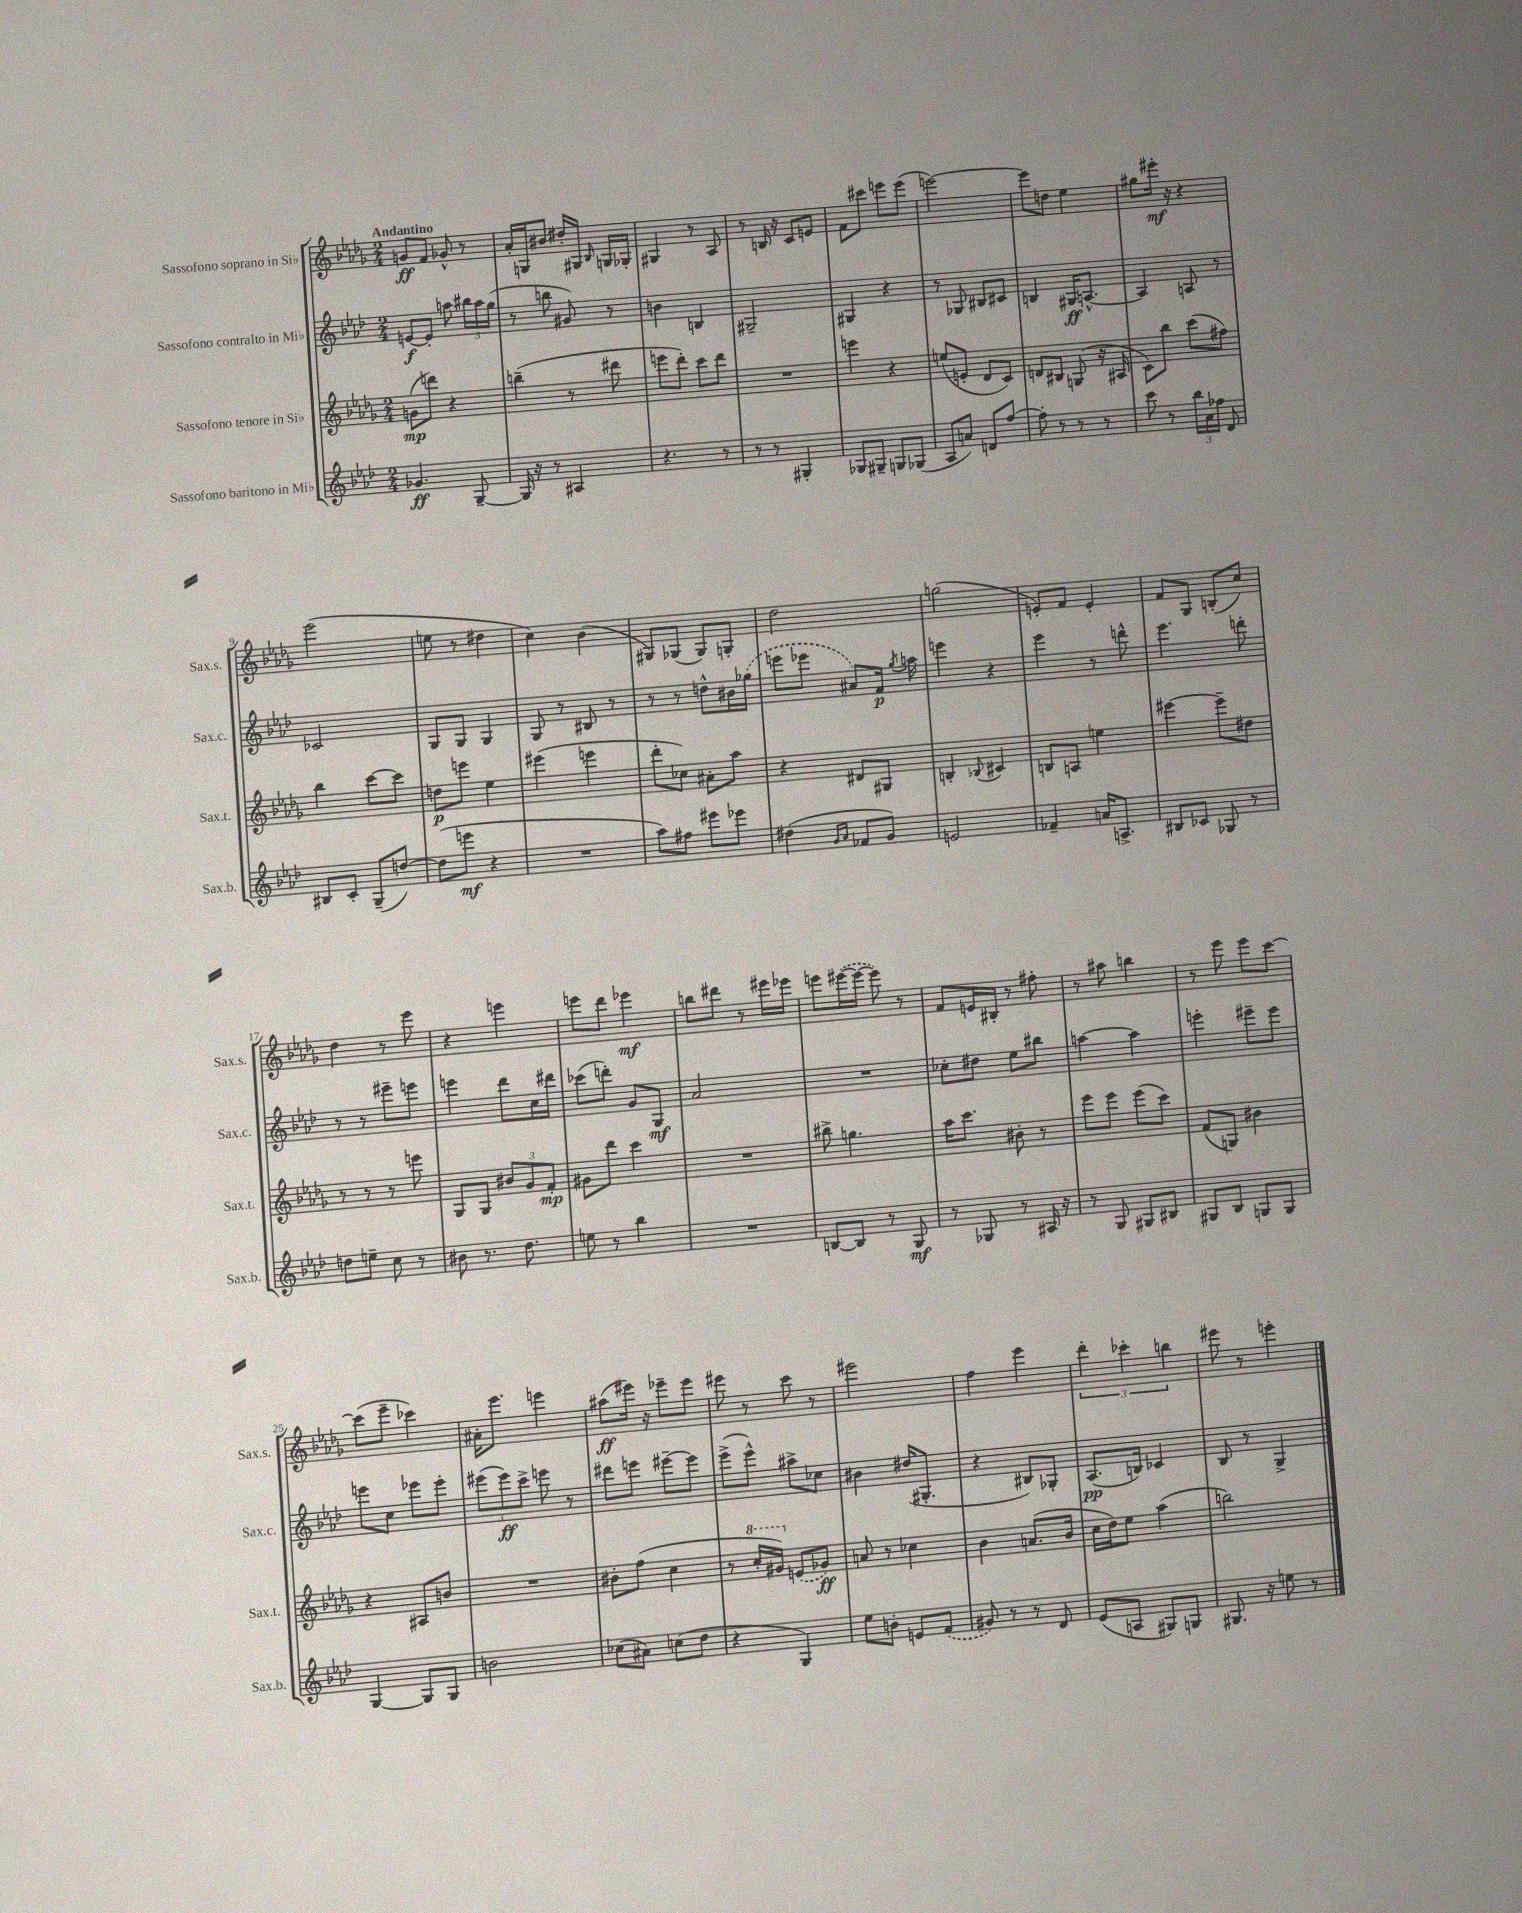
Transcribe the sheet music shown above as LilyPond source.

<<
\new StaffGroup <<
\new Staff = "s0" \with { instrumentName = "Sassofono soprano in Sib" shortInstrumentName = "Sax.s." } {
    \clef treble \key des \major \numericTimeSignature \time 2/4 \tempo "Andantino"
    \autoBeamOff g'8[\ff f'8] ges'8-^ r8 |
    aes'16[-. g16 bis'8] dis''16[-. gis16] \grace { bes16 } g16[ ges16]-. |
    gis4 r8 aes8 |
    r8 b16 r16 c'8[ e'8] |
    f'8[ cis'''8] e'''8[ e'''8]( |
    e'''2~) |
    e'''8[ d''8] ees''4 |
    gis''8[ eis'''16]-.\mf r16 r4 |
    ees'''2( |
    e''8 r8 dis''4 |
    c''4) bes'4( |
    gis8[) ges8]( ges8[) g8]-. |
    des''2 |
    g''2( |
    e'8[-.) f'8] e'4-. |
    f'8[ ges8] b8[-.( c''8]) |
    des''4 r8 ees'''8 |
    r4 e'''4 |
    e'''8[ des'''8] ees'''4\mf |
    b''8[ dis'''8] r8 eis'''16[ ees'''16] |
    e'''8[ \once \slurDashed eis'''16~( eis'''16]~ eis'''8) r8 |
    f'8[ e'16 bis16]-. r8 fis''8-. |
    r8 ais''8 b''4 |
    r8 ees'''8 ees'''8[ c'''8]~ |
    c'''8[( ees'''8]-- ces'''4) |
    ais'16[-. ees'''8.] e'''4 |
    ais''8[\ff( eis'''16]) r16 ees'''8[-- ees'''8] |
    eis'''8 r8 c'''8 r8 |
    eis'''2 |
    f''4 ees'''4 |
    \tuplet 3/2 { des'''4-. ces'''4-. b''4 } |
    eis'''8 r8 e'''4-. \bar "|." |
}
\new Staff = "s1" \with { instrumentName = "Sassofono contralto in Mib" shortInstrumentName = "Sax.c." } {
    \clef treble \key aes \major \numericTimeSignature \time 2/4
    \autoBeamOff e'8[~\f e'8]-. a''8 \tuplet 3/2 { bis''16[ a''16 g''16]( } |
    r8 b''8 gis'8) r8 |
    b'4 b4 |
    gis2-- |
    gis4 r4 |
    r8 ges8 bis8[ cis'8] |
    b4 gis16[\ff a8.]~-^ |
    a4 a8 r8 |
    ces'2 |
    g8[ g8] g4 |
    g8 r8 bis8 r8 |
    r8 r8 d''8[-^ bis'16 \once \slurDashed ges''16]( |
    e'''8[ ees'''8] ais'8[) f'16]\p \acciaccatura { g''8 } a''16 |
    e'''4 r4 |
    ees'''4 r8 d'''8-^ |
    ees'''4. d'''8-. |
    r8 r8 eis'''8[-- e'''8] |
    e'''4 des'''8[ c''16 dis'''16] |
    ces'''8[( d'''8]-.) g'8[ g8]\mf |
    aes'2 |
    R2 |
    ces''8[-. dis''8] ees''8[ bis''8] |
    a''4~ a''4 |
    e'''4-. eis'''8[-- eis'''8] |
    e'''8[ c''8] ees'''8[ ees'''8]-. |
    \tuplet 3/2 { eis'''8[( eis'''8\ff) c'''8]-> } e'''8 r8 |
    dis'''8[ e'''8] eis'''8[~-- eis'''8] |
    ees'''8[->( ees'''8]-^) ais''8[-> ces''8] |
    bis'4 dis''16[( gis8.]-. |
    r4 bis8[) ges8]-. |
    aes8.[\pp( b16]) ces'4 |
    bes8 r8 g4-> \bar "|." |
}
\new Staff = "s2" \with { instrumentName = "Sassofono tenore in Sib" shortInstrumentName = "Sax.t." } {
    \clef treble \key des \major \numericTimeSignature \time 2/4
    \autoBeamOff g'8[\mp( d'''8]) r4 |
    b''4--( r8 dis'''8 |
    e'''8[ des'''8]-.) c'''8[ des'''8] |
    R2 |
    e'''4 r4 |
    e''8[( e'8]-. des'8[ c'8]) |
    d'8[ bis8] g8( r16 ais16 |
    c'8[) bes''8] c'''8[( fis''8]) |
    bes''4 c'''8[~ c'''8] |
    d''8[\p e'''8] ees''4 |
    eis'''4( e'''4 |
    des'''8[-. ces''8]) ais'8[-. aes''8] |
    r4 dis'8[ gis8] |
    b4-. \appoggiatura { bes8 } cis'4 |
    b8[ a8] e''4 |
    eis'''4~ eis'''8[-- dis''8] |
    r8 r8 r8 e'''8 |
    ges8[ ges8] \tuplet 3/2 { bis'8[ ges'8 f'8]-.\mp } |
    gis'8[ des'''8] c'''4 |
    R2 |
    bis''8-> g''4. |
    aes''16[ c'''8.] bis'8-. r8 |
    ees'''8[ ees'''8] ees'''8[( c'''8]) |
    f'8[( g8]) bis'4 |
    r4 ais8[ b'8] |
    R2 |
    bis'8[-. f''8]( c''4 |
    r8 \ottava #1 c'''16[-. gis''16]) \ottava #0 \once \slurDashed e'8[( ges'!8]\ff) |
    a'8 r8 ces''4 |
    bes'4 a'8.[( bes'16] |
    c''16[ des''16) ees''8] aes''4( |
    b''2) \bar "|." |
}
\new Staff = "s3" \with { instrumentName = "Sassofono baritono in Mib" shortInstrumentName = "Sax.b." } {
    \clef treble \key aes \major \numericTimeSignature \time 2/4
    \autoBeamOff ges'4.\ff g8~-- |
    g16 r16 r8 ais4 |
    r4. r8 |
    r8 r8 gis4-. |
    ges8[ gis8]-- g8[ ges8]( |
    aes8[ a'8]) d'8[ f''8]~ |
    f''8-. r8 r8 r8 |
    c'''8 r8 \tuplet 3/2 { bes''16[ aes'16 fes''16] } des'8 |
    bis8[ c'8]-. g8[--( d''8]~) |
    d''8[( e'''8]\mf r4 |
    R2 |
    aes''8[) fis''8] eis'''8[ ees'''8] |
    dis''4( \grace { g'16[ aes'16] } fes'8[ g'8]) |
    e'2 |
    fes'4-- a'16[ a8.]-> |
    bis8[ ces'8] ges8 r8 |
    d''8[ e''8]-- c''8 r8 |
    bis'8 r8. des''8. |
    e''8 r8 bes''4 |
    R2 |
    b8[~ b8] r8 g8\mf |
    r8 ges8 r8 ais16 r16 |
    r8 g8 gis8[ bis8] |
    gis8[ bes8] g8[ g8] |
    g4~ g8[ g8] |
    b'2 |
    ces''8[( ais'8]) c''8[( des''8] |
    r4 g4) |
    ees''8[ b'8]-. e'8[ \once \slurDashed f'8]( |
    gis'8) r8 r8 des'8 |
    ees'8[( a8] gis8[) g8] |
    gis8. r16 e''8 r8 \bar "|." |
}
>>
>>
